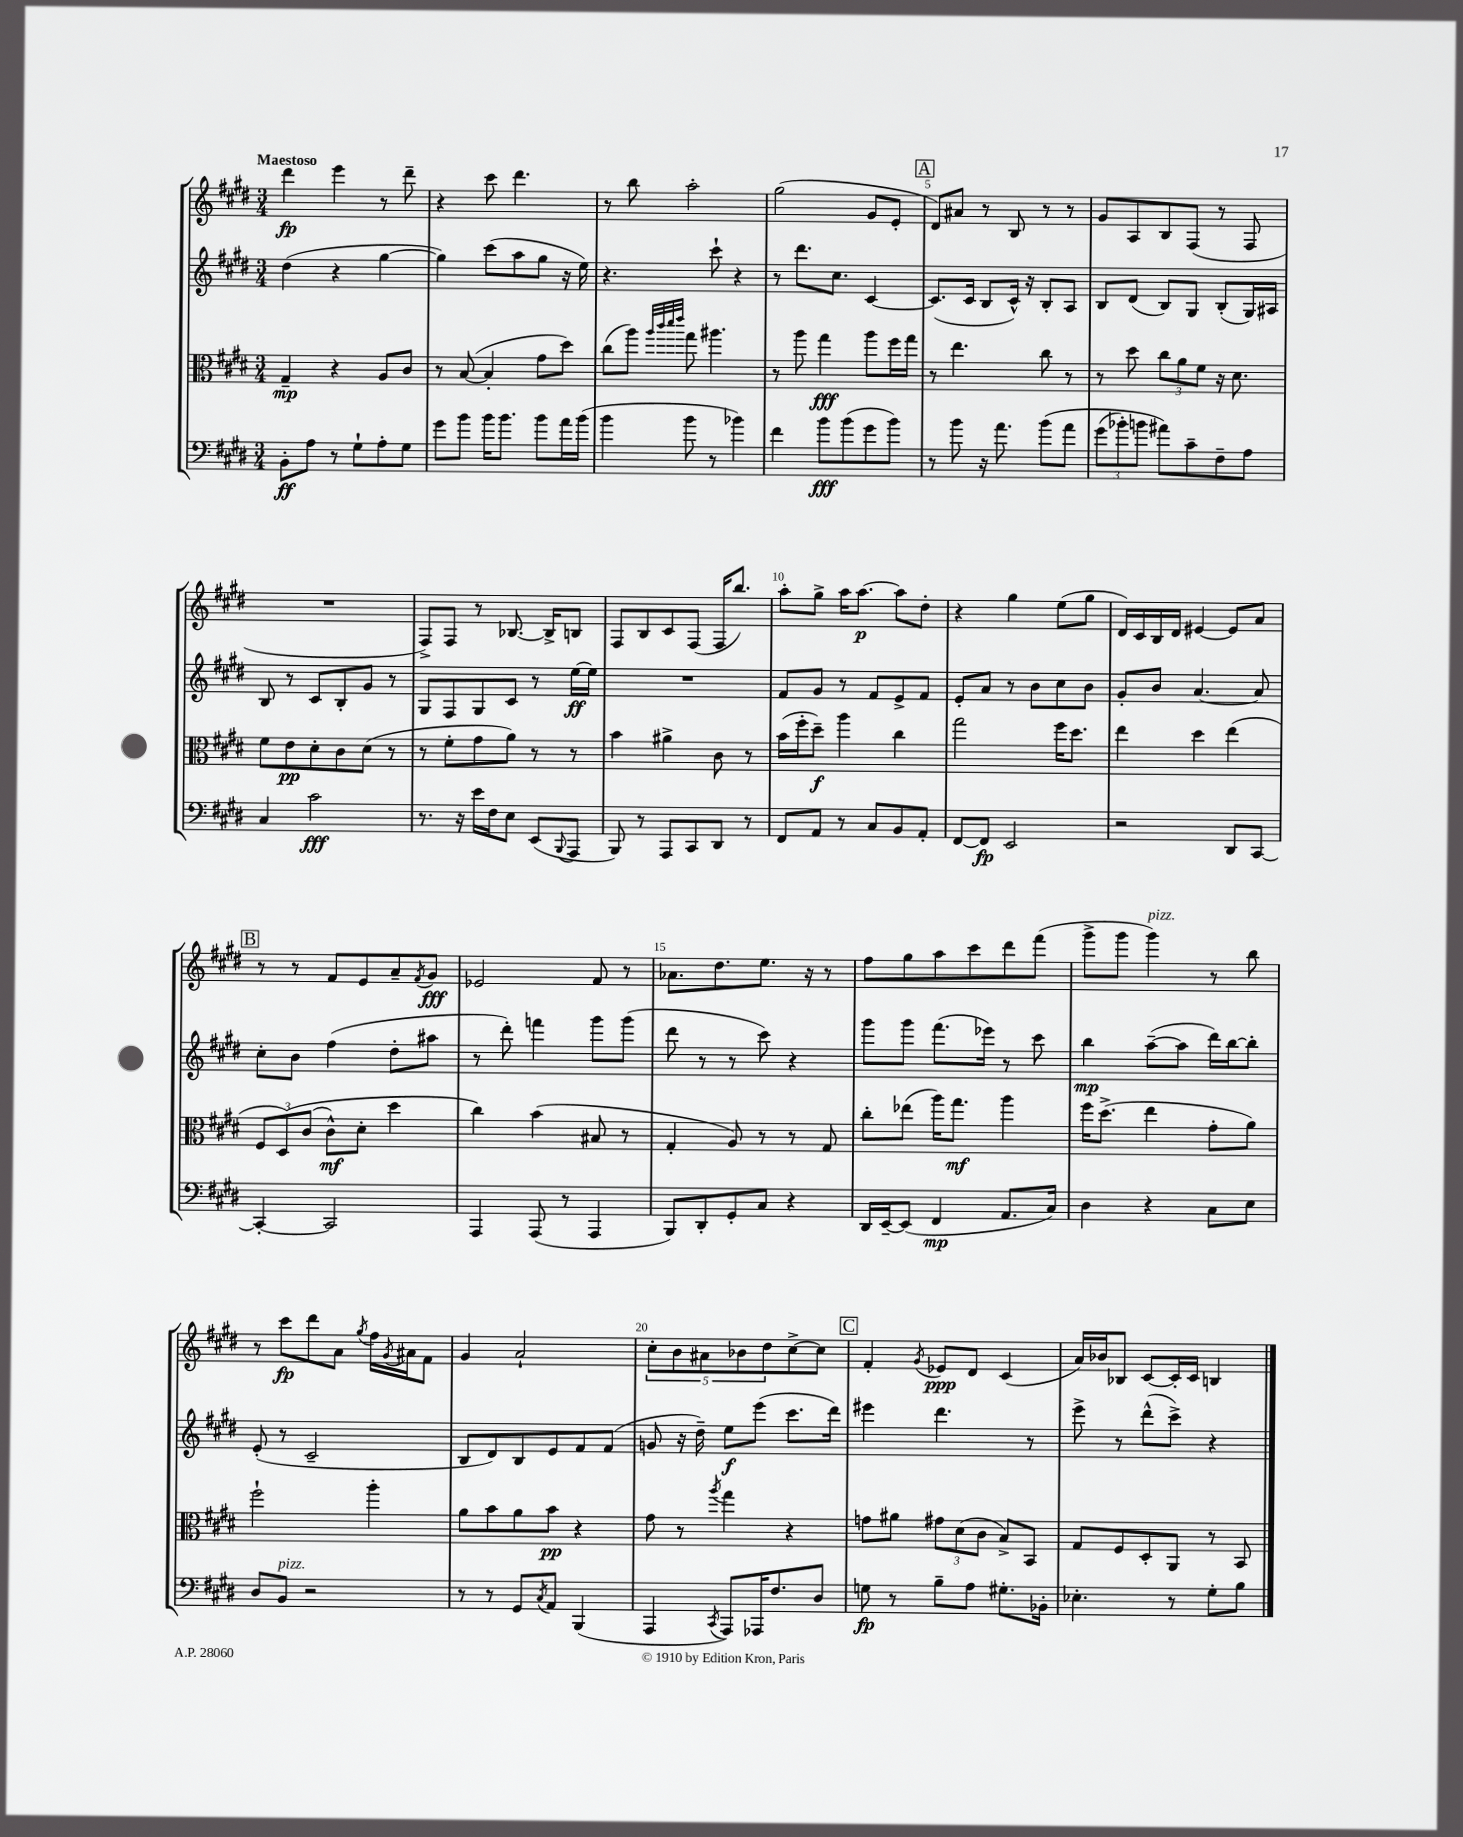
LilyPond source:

<<
\new StaffGroup <<
\new Staff = "s0" {
    \clef treble \key e \major \numericTimeSignature \time 3/4 \tempo "Maestoso"
    dis'''4\fp e'''4 r8 dis'''8-- |
    r4 cis'''8 dis'''4. |
    r8 b''8 a''2-. |
    gis''2( gis'8 e'8-. |
    \mark \markup { \box "A" } dis'8) ais'8 r8 b8 r8 r8 |
    gis'8 a8 b8 fis8( r8 fis8 |
    R2. |
    fis8->) fis8 r8 bes8.~ bes16-> b8 |
    fis8 b8 cis'8 fis8( fis16 b''8.) |
    a''8-. gis''8-> a''16 a''8.~\p a''8 dis''8-. |
    r4 gis''4 e''8( gis''8 |
    dis'16) cis'16 b16 dis'16 eis'4~ eis'8 a'8 |
    \mark \markup { \box "B" } r8 r8 fis'8 e'8 a'8-- \acciaccatura { fis'8 } gis'8\fff |
    ees'2 fis'8 r8 |
    aes'8. dis''8. e''8. r16 r8 |
    fis''8 gis''8 a''8 cis'''8 dis'''8 fis'''8( |
    gis'''8-> gis'''8 gis'''4^\markup { \italic "pizz." }) r8 b''8 |
    r8 cis'''8\fp dis'''8 a'8 \acciaccatura { gis''8 } fis''16 \acciaccatura { gis'8 } ais'16 fis'8 |
    gis'4 a'2-! |
    \tuplet 5/4 { cis''8-. b'8 ais'8 bes'8 dis''8 } cis''8~-> cis''8 |
    \mark \markup { \box "C" } fis'4-. \acciaccatura { gis'8 } ees'8\ppp dis'8 cis'4( |
    a'16) bes'16 bes8 cis'8~ cis'16-. cis'16 b4 \bar "|." |
}
\new Staff = "s1" {
    \clef treble \key e \major \numericTimeSignature \time 3/4
    dis''4( r4 gis''4~ |
    gis''4) cis'''8( a''8 gis''8 r16 e''16) |
    r4. cis'''8-! r4 |
    r8 dis'''8. cis''8. cis'4~ |
    \mark \markup { \box "A" } cis'8.( cis'16 b8 cis'16-^) r16 b8-. a8 |
    b8 dis'8( b8) gis8 b8-.( gis16) ais16 |
    b8 r8 cis'8 b8-. gis'8 r8 |
    gis8 fis8 gis8 cis'8 r8 e''16~\ff e''16 |
    R2. |
    fis'8 gis'8 r8 fis'8 e'8-> fis'8 |
    e'8-. a'8 r8 b'8 cis''8 b'8 |
    gis'8-. b'8 a'4.~ a'8 |
    \mark \markup { \box "B" } cis''8-. b'8 fis''4( dis''8-. ais''8 |
    r8 dis'''8-.) f'''4 gis'''8 gis'''8( |
    dis'''8 r8 r8 cis'''8) r4 |
    gis'''8 gis'''8 fis'''8.( ees'''16) r8 cis'''8 |
    b''4\mp a''8~--( a''8 dis'''16) b''16~ b''8-. |
    e'8-.( r8 cis'2-- |
    b8 dis'8) b8 e'8 fis'8 fis'8( |
    g'8 r16 dis''16--) e''8\f e'''8( cis'''8. dis'''16) |
    \mark \markup { \box "C" } eis'''4 dis'''4. r8 |
    e'''8-> r8 dis'''8-^( cis'''8->) r4 \bar "|." |
}
\new Staff = "s2" {
    \clef alto \key e \major \numericTimeSignature \time 3/4
    gis4--\mp r4 a8 cis'8 |
    r8 b8~( b4-. gis'8 dis''8) |
    cis''8( a''8) \grace { a''32 cis'''32 dis'''32 e'''32 } gis''8 ais''4. |
    r8 a''8 gis''4\fff a''8 fis''16 gis''16 |
    \mark \markup { \box "A" } r8 e''4. cis''8 r8 |
    r8 dis''8 \tuplet 3/2 { cis''8 a'8 fis'8 } r16 dis'8. |
    fis'8 e'8\pp dis'8-. cis'8 dis'8( r8 |
    r8 fis'8-. gis'8 a'8) r8 r8 |
    b'4 ais'4-> cis'8 r8 |
    b'16( fis''16-. dis''8--\f) a''4 cis''4 |
    gis''2 fis''16 dis''8. |
    e''4 dis''4 e''4( |
    \mark \markup { \box "B" } \tuplet 3/2 { fis8 dis8)\( cis'8( } cis'8-^\mf) dis'8-. dis''4 |
    cis''4\) b'4( bis8 r8 |
    gis4-. a8) r8 r8 gis8 |
    cis''8-. ees''8( a''16) gis''8.\mf a''4 |
    fis''16 dis''8.->( e''4 gis'8-. a'8) |
    fis''2-! a''4-. |
    a'8 b'8 a'8 b'8\pp r4 |
    gis'8 r8 \acciaccatura { a''8 } gis''4 r4 |
    \mark \markup { \box "C" } g'8 ais'8 \tuplet 3/2 { gis'8 dis'8( cis'8 } b8->) b,8 |
    gis8 fis8 dis8-. a,8 r8 b,8 \bar "|." |
}
\new Staff = "s3" {
    \clef bass \key e \major \numericTimeSignature \time 3/4
    b,8-.\ff a8 r8 gis8-! a8-. gis8 |
    gis'8 b'8 b'16 b'8. b'8 a'16 b'16( |
    b'4 b'8 r8 bes'4) |
    fis'4 b'8\fff b'8( gis'8 b'8) |
    \mark \markup { \box "A" } r8 b'8 r16 a'8. b'8\( a'8 |
    \tuplet 3/2 { gis'8( bes'8-.) b'8 } ais'8\) cis'8-- fis8-- a8 |
    cis4 cis'2\fff |
    r8. r16 e'16 fis16 e8 e,8( \appoggiatura { b,,8 } a,,8 |
    b,,8) r8 a,,8 cis,8 dis,8 r8 |
    fis,8 a,8 r8 cis8 b,8 a,8-. |
    fis,8~ fis,8\fp e,2 |
    r2 dis,8 cis,8~ |
    \mark \markup { \box "B" } cis,4~-. cis,2 |
    a,,4 a,,8( r8 a,,4 |
    b,,8) dis,8-. gis,8-. cis8 r4 |
    dis,16 e,16~-- e,8( fis,4\mp a,8. cis16) |
    dis4 r4 cis8 e8 |
    dis8 b,8^\markup { \italic "pizz." } r2 |
    r8 r8 gis,8 \acciaccatura { cis8 } a,8 b,,4( |
    a,,4 \acciaccatura { cis,8 } a,,8) aes,,16 fis8. dis8 |
    \mark \markup { \box "C" } g8\fp r8 b8-- a8 gis8.-. bes,16-. |
    ees4.-. r8 gis8-. b8 \bar "|." |
}
>>
>>
\layout { \context { \Score \override BarNumber.break-visibility = ##(#f #t #t) barNumberVisibility = #(every-nth-bar-number-visible 5) } }
